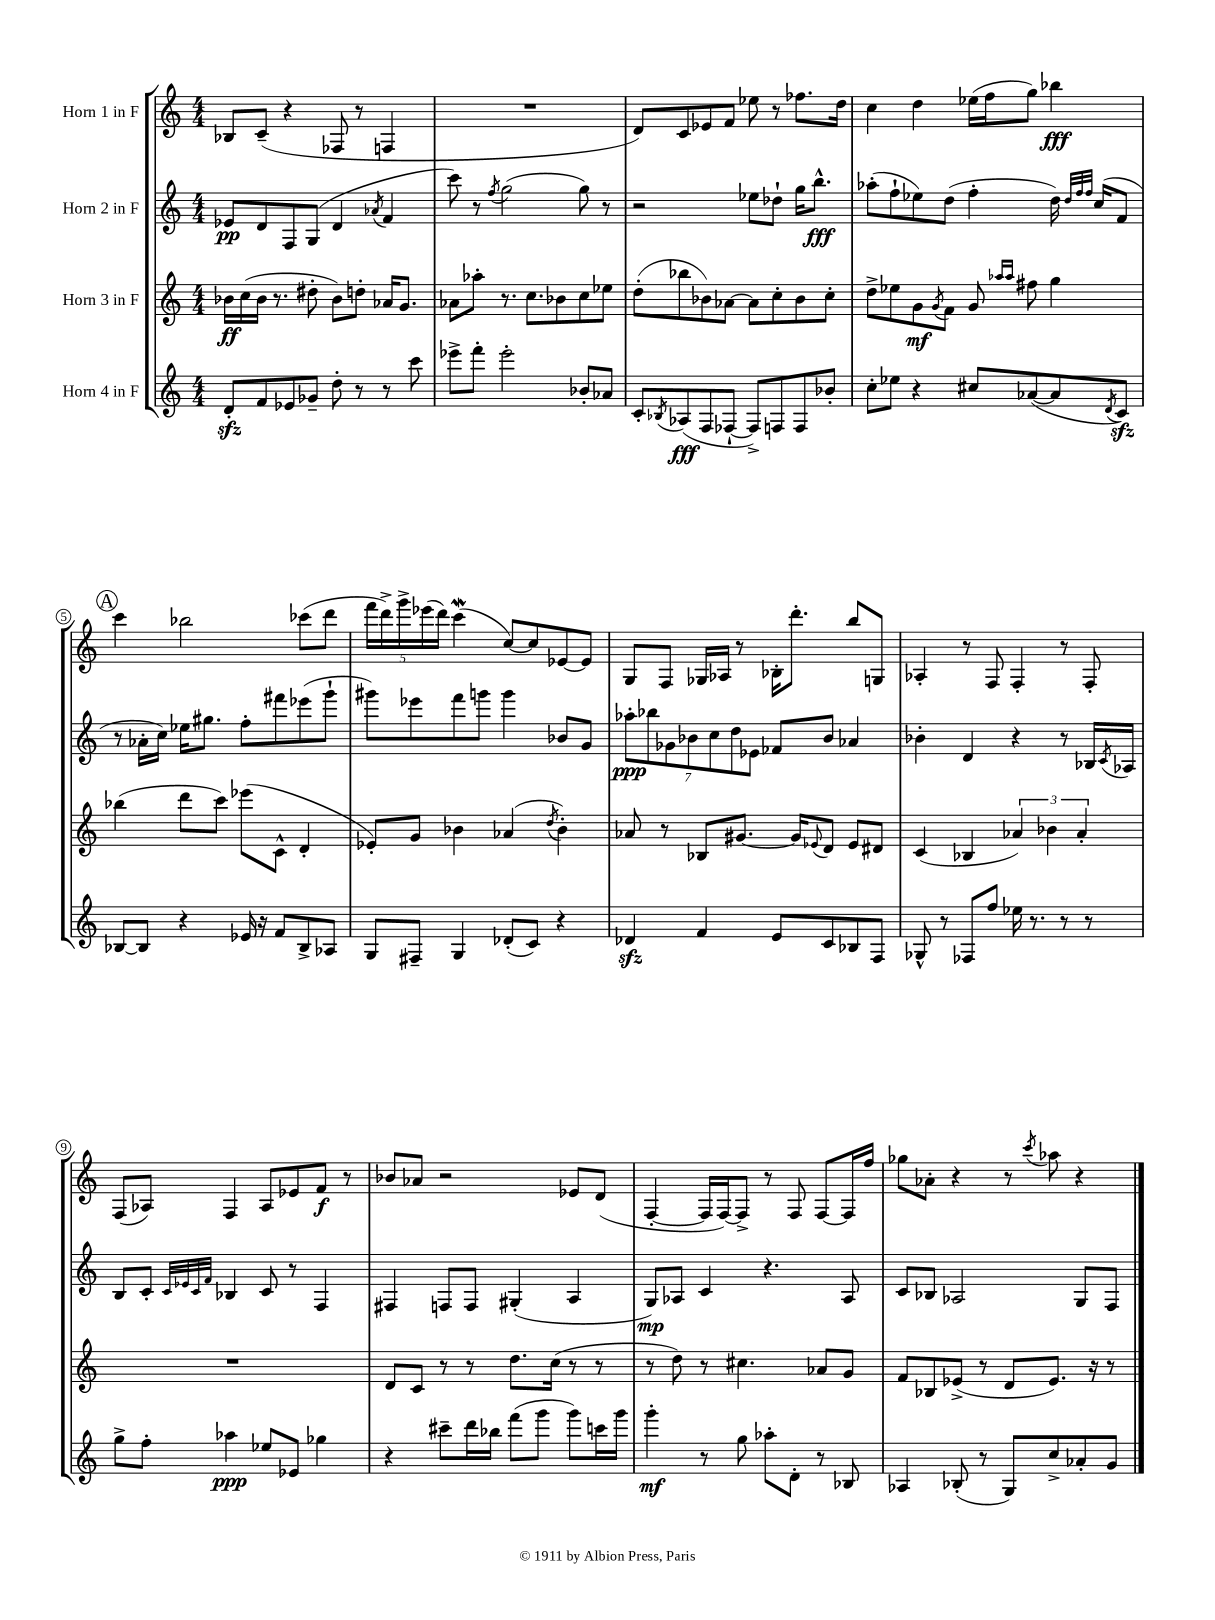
<<
\new StaffGroup <<
\new Staff = "s0" \with { instrumentName = "Horn 1 in F" } {
    \clef treble \key c \major \numericTimeSignature \time 4/4
    bes8 c'8--( r4 fes8 r8 f4 |
    R1 |
    d'8) c'8 ees'8 f'8 ees''8 r8 fes''8. d''16 |
    c''4 d''4 ees''16( f''16 g''8) bes''4\fff |
    \mark \markup { \circle "A" } c'''4 bes''2 ces'''8( d'''8 |
    \tuplet 5/4 { f'''16 d'''16->) g'''16-> ees'''16( d'''16) } c'''4\mordent( c''8~) c''8 ees'8~ ees'8 |
    g8 f8 ges16 aes16 r8 bes16-. d'''8.-. b''8 g8 |
    aes4-. r8 f8 f4-. r8 f8-. |
    f8( aes8) f4 aes8 ees'8 f'8\f r8 |
    bes'8 aes'8 r2 ees'8 d'8( |
    f4~-. f16 f16~) f8-> r8 f8 f8~ f16 f''16 |
    ges''8 aes'8-. r4 r8 \acciaccatura { c'''8 } aes''8 r4 \bar "|." |
}
\new Staff = "s1" \with { instrumentName = "Horn 2 in F" } {
    \clef treble \key c \major \numericTimeSignature \time 4/4
    ees'8\pp d'8 f8 g8( d'4 \acciaccatura { aes'8 } f'4 |
    c'''8) r8 \acciaccatura { f''8 } g''2( g''8) r8 |
    r2 ees''8 des''8-! g''16 b''8.-^\fff |
    aes''8-.( f''8-! ees''8) d''8( f''4-. d''16) \grace { d''32 f''32 f''32 } c''16( f'8 |
    \mark \markup { \circle "A" } r8 aes'16-. c''16) ees''16 gis''8. f''8-. fis'''8 ees'''8( g'''8-! |
    gis'''8) ees'''8 f'''8 g'''8 g'''4 bes'8 g'8 |
    \tuplet 7/4 { aes''8-.\ppp bes''8 ges'8 bes'8 c''8 d''8 ees'8 } fes'8 bes'8 aes'4 |
    bes'4-. d'4 r4 r8 bes16 \acciaccatura { c'8 } aes16 |
    b8 c'8-. \grace { c'32 ees'32 c'32 f'32 } bes4 c'8 r8 f4 |
    fis4 f8 f8 gis4-.( a4 |
    g8\mp) aes8 c'4 r4. aes8 |
    c'8 bes8 aes2 g8 f8 \bar "|." |
}
\new Staff = "s2" \with { instrumentName = "Horn 3 in F" } {
    \clef treble \key c \major \numericTimeSignature \time 4/4
    bes'16\ff c''16( bes'16 r8. dis''8-. bes'8) d''8-. aes'16 g'8. |
    aes'8 aes''8-. r8. c''8. bes'8 c''8 ees''8 |
    d''8-.( bes''8 bes'8) aes'8~ aes'8 c''8-. bes'8 c''8-. |
    d''8-> ees''8 g'8\mf \acciaccatura { g'8 } f'8 g'8 \grace { aes''16 aes''16 } fis''8 g''4 |
    \mark \markup { \circle "A" } bes''4( d'''8 c'''8) ees'''8( c'8-^ d'4-. |
    ees'8-.) g'8 bes'4 aes'4( \acciaccatura { d''8 } bes'4-.) |
    aes'8 r8 bes8 gis'8.~ gis'16 \appoggiatura { ees'8 } d'8 ees'8 dis'8 |
    c'4( bes4 \tuplet 3/2 { aes'4) bes'4 aes'4-. } |
    R1 |
    d'8 c'8 r8 r8 d''8. c''16( r8 r8 |
    r8 d''8) r8 cis''4. aes'8 g'8 |
    f'8 bes8 ees'8->( r8 d'8 ees'8.) r16 r8 \bar "|." |
}
\new Staff = "s3" \with { instrumentName = "Horn 4 in F" } {
    \clef treble \key c \major \numericTimeSignature \time 4/4
    d'8-.\sfz f'8 ees'8 ges'8-- d''8-. r8 r8 c'''8 |
    ees'''8-> f'''8-. ees'''2-. bes'8-. aes'8 |
    c'8-. \acciaccatura { bes8 } aes8\fff( f8 fes8~-! fes8->) f8 f8 bes'8-. |
    c''8-. ees''8 r4 cis''8 aes'8~( aes'8 \acciaccatura { d'8 } c'8\sfz) |
    \mark \markup { \circle "A" } bes8~ bes8 r4 ees'16 r16 f'8 bes8-> aes8 |
    g8 fis8-- g4 des'8-.( c'8) r4 |
    des'4\sfz f'4 e'8 c'8 bes8 f8 |
    ges8-^ r8 fes8 f''8 ees''16 r8. r8 r8 |
    g''8-> f''8-. aes''4\ppp ees''8 ees'8 ges''4 |
    r4 cis'''8-- d'''16 bes''16 f'''8( g'''8 g'''8) c'''16 g'''16 |
    g'''4-.\mf r8 g''8 aes''8-. d'8-. r8 bes8 |
    aes4 bes8-.( r8 g8) c''8-> aes'8-. g'8 \bar "|." |
}
>>
>>
\layout { \context { \Score \override BarNumber.stencil = #(make-stencil-circler 0.1 0.3 ly:text-interface::print) } }
